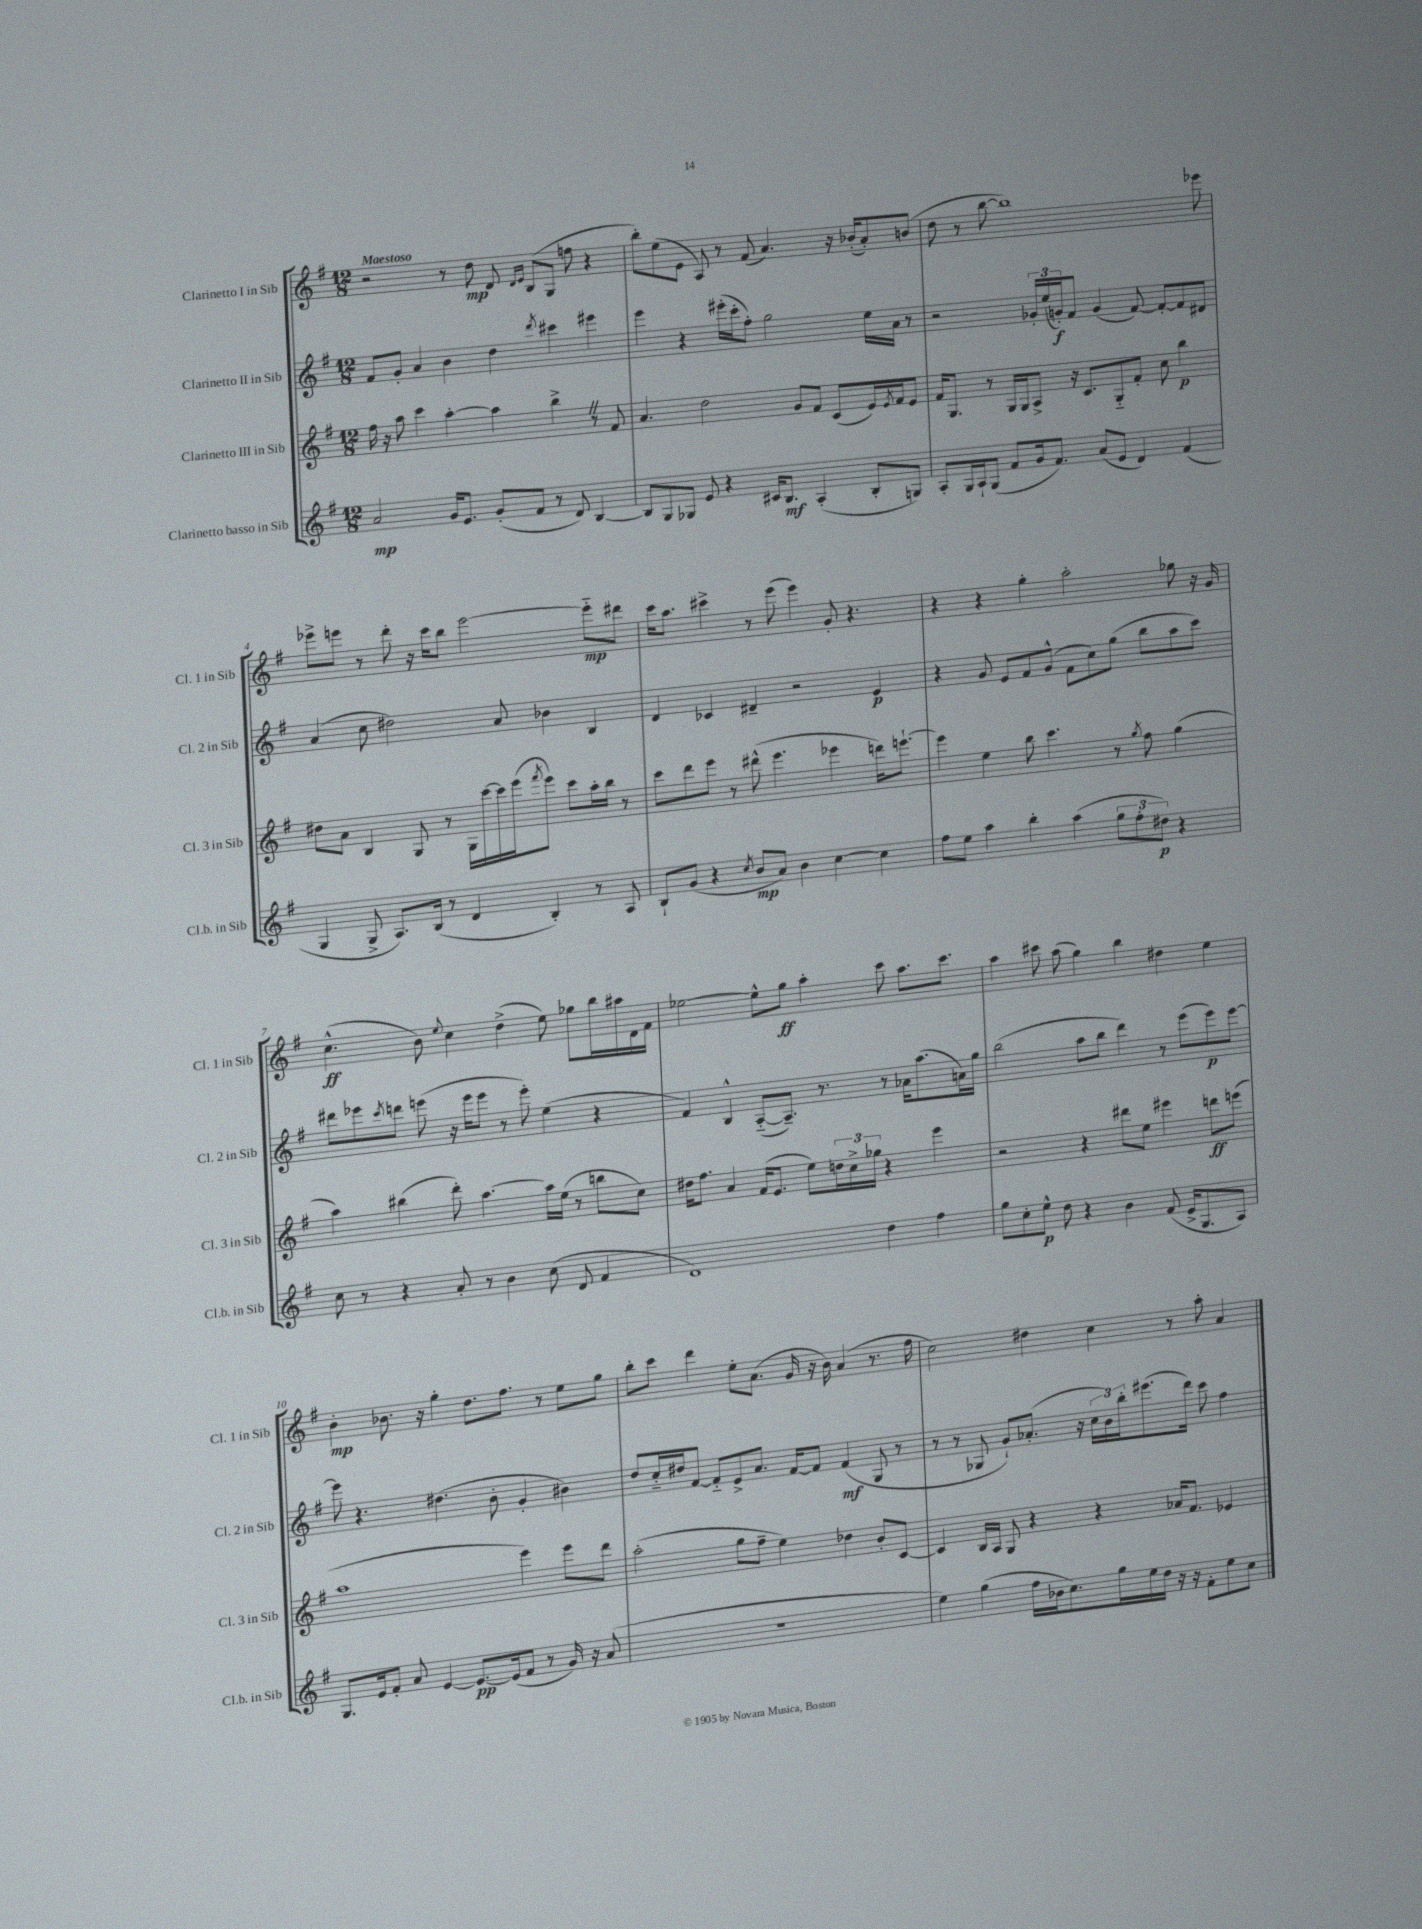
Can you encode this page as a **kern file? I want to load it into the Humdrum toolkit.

**kern	**kern	**kern	**kern
*staff4	*staff3	*staff2	*staff1
*clefG2	*clefG2	*clefG2	*clefG2
*k[f#]	*k[f#]	*k[f#]	*k[f#]
*M12/8	*M12/8	*M12/8	*M12/8
2a	16ff#	8f#	2r
.	16r	.	.
.	8aa	8g'	.
.	4ccc	4a	.
16g	[4aa'	4b	8r
8.e	.	.	.
.	.	.	8dd
(8g'	4aa]	4dd	8d
.	.	.	16qqd
.	.	.	16qqe
8f#	.	.	(8B
.	.	8qddd	.
8r	4bb^	4ccc#	8G
8d)	.	.	8ff
[4B	8r	4eee#	4r
.	8f#	.	.
=	=	=	=
8B]	4.a	4eee	8bb')
8G	.	.	(8ee
8G-	.	4r	8e
8e	2dd	.	8A)
4r	.	(16eee#'	8r
.	.	16ccc'	.
.	.	8ff#')	(8f#
16c#	.	2gg	4.a)
8.B	.	.	.
.	8g	.	.
(4A'	8f#	.	.
.	(8c	.	16r
.	.	.	(16b-'
8B'	16e)	16ee	8a')
.	8qe	.	.
.	16f#	16a	.
8G)	8e	8r	(8b
=	=	=	=
8A'	16f#	2r	8dd
.	8.G	.	.
16G	.	.	8r
16A`	.	.	.
(8G	8r	.	[8bb
8f#	16G	.	1bb])
.	16G	.	.
16g	8A^	24g-'	.
.	.	(24ee	.
8.f#)	.	.	.
.	.	24g')	.
.	16r	8f#	.
.	8.c	.	.
(8a	.	(4g	.
8e	8G'~	.	.
4d)	8f#'	[8f#)	.
.	8cc	8f#'_	.
(4f#	4bb	8f#]	.
.	.	8d#	8eee-
=	=	=	=
4G	8dd#	(4a	8eee-^
.	8a	.	8eee
8G^	4B	8cc	8r
8.A)	.	2dd#)	8ddd'
.	8G	.	16r
(16B	.	.	16ccc
8r	8r	.	8bb
4d	16G	.	[2eee
.	[16ccc	.	.
.	16ccc]	8a	.
.	(16eee	.	.
.	8qfff#	.	.
4B')	8eee)	4b-	.
.	8ccc	.	.
8r	16aa'	4B	8eee'~]
.	16bb	.	.
8A	8r	.	8ddd#
=	=	=	=
8B`	8ccc	4d	16ccc
.	.	.	8.aa
(8g	8ddd	.	.
4r	8eee	4c-	4ccc#^
.	8r	.	.
8qcc	.	.	.
8b	(8ddd#^^	4d#~	8r
8a)	4.eee	.	(8eee
4b	.	2r	4eee)
[4cc	4eee-	.	8g'
.	.	.	4.r
4cc]	16ddd)	4e	.
.	[8.eee`	.	.
=	=	=	=
8ff#	4eee]	4r	4r
8ee	.	.	.
4aa	4ee	8g	4r
.	.	8e	.
4bb'	8bb	8f#	4gg'
.	4.ccc	(8g^^	.
(4aa	.	8f#	2aa'
.	.	8cc)	.
12gg	8r	(8gg	.
12ff#'	.	.	.
.	8qgg	.	.
.	8ff#	8bb	.
12dd#)	.	.	.
4r	(4gg	8aa	8gg-
.	.	8ccc)	16r
.	.	.	16g
=	=	=	=
8cc	4aa)	8ddd#	(4.cc^^
8r	.	8eee-	.
.	.	8qccc	.
4r	(4bb#	8ddd	.
.	.	(8eee	8b)
.	.	.	8qqee
8a'	8ddd')	16r	4cc
.	.	16eee	.
8r	[4.aa	8eee	.
4b	.	8r	(4dd^
.	.	8eee')	.
(8cc	16aa]	(4ee	8ee)
.	(16ee	.	.
8d	8r	.	8gg-
4f#	8bb	4r	16bb
.	.	.	16aa#
.	8cc)	.	16d
.	.	.	16f#
=	=	=	=
1d)	16dd#	4f#)	[2ee-
.	8.ff#	.	.
.	4a	4B^^	.
.	(16f#	([8A'~	8ee-^^]
.	8.e	.	.
.	.	8.A~])	8gg
.	8ee)	.	4aa'
.	.	8.r	.
.	24dd	.	.
.	24cc^	.	.
.	24gg-	.	.
4dd	4r	8r	8ccc
.	.	16a-	8.aa
.	.	(8.aa	.
4ff#	4eee	.	.
.	.	.	8.ccc
.	.	16a)	.
.	.	16gg	.
=	=	=	=
8gg	2r	(2bb	4aa
8cc'	.	.	.
8ee^^	.	.	8ccc#
8dd	.	.	(8aa
4r	4r	8aa	4gg)
.	.	8bb	.
4b	8ddd#	4ddd)	4bb
.	8ee	.	.
(8f#	4eee#	8r	4dd#
16e^	.	(8eee	.
8.G	.	.	.
.	8ddd	8eee)	4ee
8A)	(8eee	[8eee	.
=	=	=	=
8.G	1aa	8eee]	4b'
.	.	4.r	.
16e	.	.	.
8f#'	.	.	8.b-
8a	.	.	.
.	.	.	16r
[4e	.	(4.dd#	4gg'
8.e_	.	.	8.dd
.	.	8b'	.
(16e]	.	.	8.ff#
8f#	4eee)	4g'	.
8r	.	.	8r
16g)	8eee	4b#)	8ee
16r	.	.	.
(8a	8ddd	.	8gg
=	=	=	=
1.r	(2aa'	8dd	8bb'
.	.	16cc'~	8ccc
.	.	16dd#	.
.	.	[8f#	4ddd
.	.	8f#'~]	.
.	8gg	8e^	8ee'
.	8ff#~	8.a	(8.a
.	4ee)	.	.
.	.	[16f#	16g
.	.	8f#]	16r
.	.	.	16b)
.	4dd-	(4f#	(4a
.	8b'	8G	8.r
.	[8c	8r	.
.	.	.	16ff#
=	=	=	=
4ee)	4c]	8r	2cc)
.	.	8r	.
(4gg	16B	8G-	.
.	16A	.	.
.	8G	8g`)	.
16ff#	4r	(8.a-'	4dd#
16b-	.	.	.
8.cc)	.	.	.
.	.	16r	.
.	4r	24cc	4cc
.	.	24b)	.
16gg	.	.	.
.	.	24bb'	.
16ee	.	(8.eee#	.
16dd	.	.	.
16r	16a-	.	8r
16r	8.f#	16ddd)	.
8f#'	.	8ccc	8aa'
8ee	4e-	4ff#	4a
8cc	.	.	.
==	==	==	==
*-	*-	*-	*-
